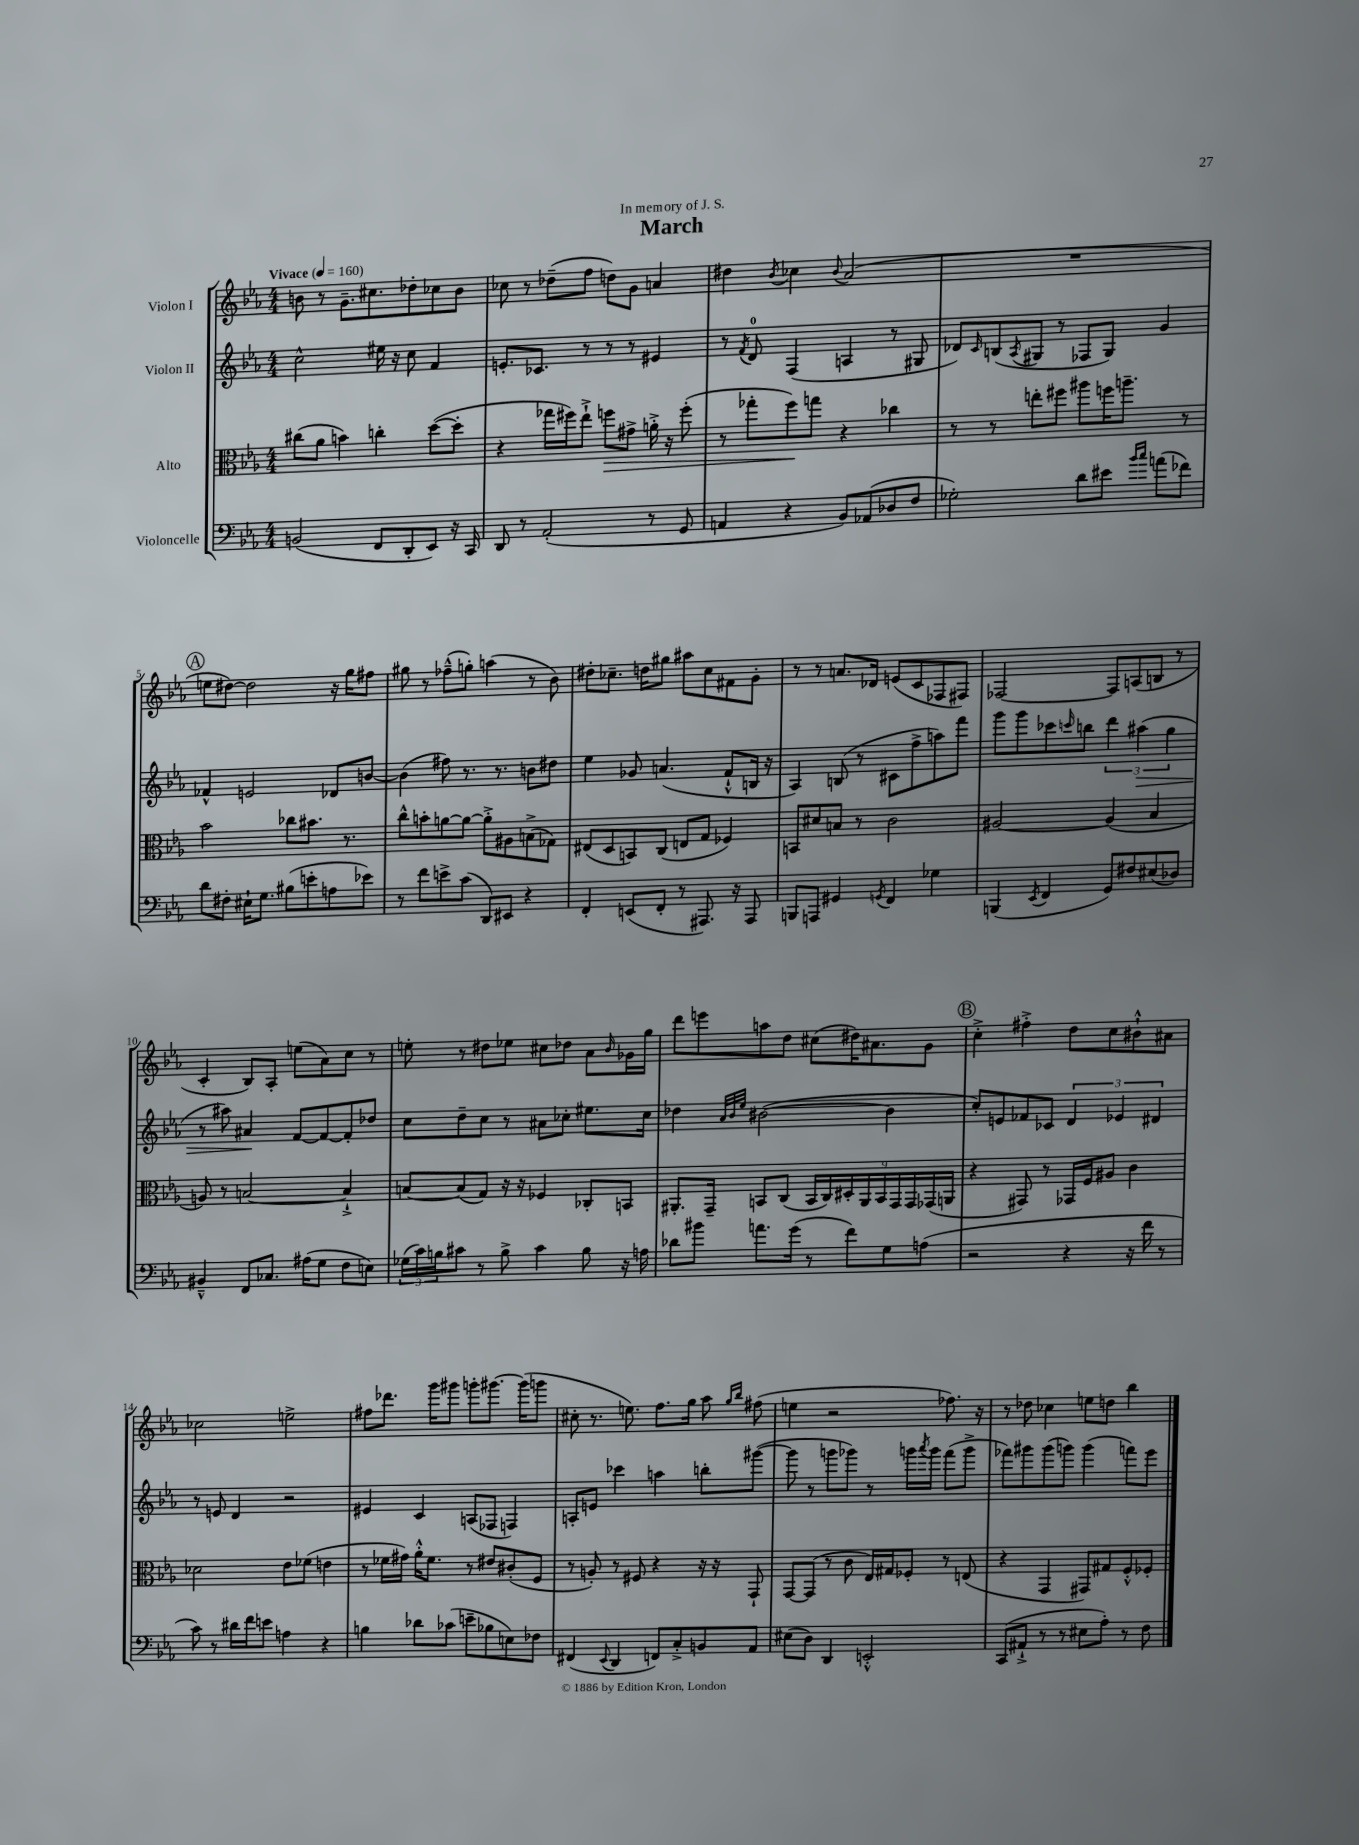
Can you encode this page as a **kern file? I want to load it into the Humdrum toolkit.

**kern	**kern	**dynam	**kern	**dynam	**kern
*part4	*part3	*part3	*part2	*part2	*part1
*staff4	*staff3	*staff3	*staff2	*staff2	*staff1
*I"Violoncelle	*I"Alto	*	*I"Violon II	*	*I"Violon I
*clefF4	*clefC3	*	*clefG2	*	*clefG2
*k[b-e-a-]	*k[b-e-a-]	*	*k[b-e-a-]	*	*k[b-e-a-]
*M4/4	*M4/4	*	*M4/4	*	*M4/4
*MM160	*MM160	*	*MM160	*	*MM160
=1	=1	=1	=1	=1	=1
!	!	!	!	!	!LO:TX:a:B:t=Vivace
(2BBn/	(8cc#X\L	.	2cc^^\	.	8bn\
.	8a-\J	.	.	.	8r
.	4bn\)	.	.	.	8.g~\L
.	.	.	.	.	8.cc#X\
8FF/L	4ccn'\	.	16ee#X\	.	.
.	.	.	16r	.	.
8DD'/	.	.	8cc\	.	8dd-X'\
8EE-/J)	([8dd\L	.	4f/	.	8cc-X\
16r	8dd'\J]	.	.	.	8b\J
16CC/	.	.	.	.	.
=2	=2	=2	=2	=2	=2
8DD/	4r	.	8.en'/L	.	8cc-X\
8r	.	.	.	.	8r
.	.	.	8.c-X/J	.	.
(2AA-'/	16gg-X\LL	.	.	.	(8dd-X~\L
.	16ff#X\J)	.	.	.	.
.	8ee-`^\J	.	8r	.	8ff\J
!	!	!LO:HP:b	!	!	!
.	8ffn\L	>	8r	.	8ddn\L)
.	8g#X^\J	.	8r	.	8g\J
8r	16an'^\	.	4e#X/	.	4an/
.	16r	.	.	.	.
8GG/	(8ff'\	.	.	.	.
=3	=3	=3	=3	=3	=3
4AAn/	8r	.	8r	.	4dd#X\
.	.	.	8qf/	.	.
.	8gg-X'\L	.	8d/	.	.
.	.	.	.	.	8qb-/
4r	8ff\)	.	(4F/	.	4cc-X\
.	8ggn\J	]	.	.	.
.	.	.	.	.	8qqb-/
8BB-/L)	4r	.	4An/	.	(2a-/
(8AA-X/	.	.	.	.	.
8D-X/	4cc-X\	.	8r	.	.
8F/J	.	.	8G#X/	.	.
=4	=4	=4	=4	=4	=4
2G-X'\)	8r	.	8d-X/L)	.	1r
.	.	.	16qqc/	.	.
.	8r	.	(8Bn/	.	.
.	.	.	8qA-/	.	.
.	8een'\L	.	8G#X/J	.	.
.	8ff#X\J	.	8r	.	.
8d\L	8aa#X\L	.	8F-X/L	.	.
8e#X\J	16ffn\K	.	8G#/J)	.	.
.	8.aan~\J	.	.	.	.
16qqb-/LL	.	.	.	.	.
16qqcc/JJ	.	.	.	.	.
(8an\L	.	.	4g/	.	.
8f-X\J)	8r	.	.	.	.
!!LO:LB:g=z
!!LO:REH:place=s1:t=A
=5	=5	=5	=5	=5	=5
8d\L	2b-\	.	4f-X^^/	.	8een\L
8F#X'\J	.	.	.	.	[8dd#X\J)
16E#X`\KL	.	.	2en/	.	2dd#\]
8.G\J	.	.	.	.	.
(8B#X\L	8cc-X\L	.	.	.	.
8en'\	8.b#X\J	.	.	.	.
8An\	.	.	8d-X/L	.	16r
.	8.r	.	.	.	16gg\KL
8e-X\J)	.	.	[8bn/J	.	8ff#X\J
=6	=6	=6	=6	=6	=6
8r	8cc^^\L	.	(4b\]	.	8gg#X\
8f\L	8bn'\	.	.	.	8r
8en^\	[8an\	.	8ff#X\)	.	(8ff-X~^^\L
(8c\J	8a\J_	.	8.r	.	8ggn'\J)
8DD/L)	8a'^\L]	.	.	.	(4aan\
.	.	.	8.r	.	.
8EE#X/J	8A#X\	.	.	.	.
4r	(8Bn^\	.	8bn\L	.	8r
.	8G-X\J)	.	8dd#X\J	.	8b-\)
=7	=7	=7	=7	=7	=7
4FF'/	(8E#X/L	.	4ee-\	.	8dd#X'\L
.	8D/	.	.	.	8.cc-X~\J
(8EEn/L	8BBn/)	.	8g-X/	.	.
.	.	.	.	.	16ddn\KL
8FF'/J	(8C/J	.	(4.an/	.	8gg#X\J
8r	8En/L	.	.	.	8aa#X\L
8.AAA#X/)	8G/J	.	.	.	8cc-\
.	4F-X/)	.	8f`^^/L	.	8f#X\
16r	.	.	.	.	.
8AAA#/	.	.	16Bn/Jk	.	8g'\J
.	.	.	16r	.	.
=8	=8	=8	=8	=8	=8
8BBBn/L	8BBn/L	.	4A-/)	.	8r
8AAAn/J	8d#X/	.	.	.	8r
4GG#X/	8Bn/J	.	(8Bn/	.	8.an/L
.	8r	.	8r	.	.
.	.	.	.	.	16d-X/Jk
8qGGn/	.	.	.	.	.
4FF/	2c\	.	8c#X\L	.	(8en/L
.	.	.	8ff^\	.	8c/
4G-X\	.	.	8aan\)	.	8F-X/
.	.	.	8fff\J	.	8F#X/J)
=9	=9	=9	=9	=9	=9
(4BBBn/	[2A#X/	.	8ggg\L	.	[2F-X/
.	.	.	8ggg\	.	.
8qEE-/	.	.	.	.	.
4FF/	.	.	8ccc-X\	.	.
.	.	.	16qqcccn/	.	.
.	.	.	8bbn\J	.	.
8GG/L)	(4A#/]	.	6ddd\	.	8F-/L]
8F#X/	.	.	.	.	(8An/
!	!	!	!	!LO:HP:b	!
.	.	.	(6aa#X\	>	.
(8E#X/	4B-/	.	.	.	8Bn/J
.	.	.	6gg\	.	.
8D-X/J)	.	.	.	.	8r
!!LO:LB:g=z
=10	=10	=10	=10	=10	=10
4BB#X~^^/	8An/)	.	8r	.	4c'/
.	8r	.	8aa#X\)	.	.
8FF/L	[2Bn/	.	4a#X/	.	8B-/L)
8.C-X/J	.	.	.	.	8A-'/J
.	.	.	[8f/L	]	(8een\L
(16A#X\KL	.	.	.	.	.
8G\J	.	.	8f/_	.	8a-\)
8F\L	4B`^/]	.	8f'/]	.	8cc\J
8En\J)	.	.	8dd-X/J	.	8r
=11	=11	=11	=11	=11	=11
(24G-X\LL	[8Bn/L	.	8cc\L	.	8een'\
24c\)	.	.	.	.	.
24Bn\J	.	.	.	.	.
8c#X\J	(8B/]	.	8dd~\	.	8r
8r	8G/J)	.	8cc\J	.	8dd#X\L
8B^\	16r	.	8r	.	8ee-X\J
.	16r	.	.	.	.
4c#\	4F-X/	.	8a#X\L	.	8cc#X\L
.	.	.	8cc-X'\J	.	8dd-X\J
8B\	8C-X'/L	.	8.ee#X\L	.	8a-\L
.	.	.	.	.	16qqb-/
16r	8BBn/J	.	.	.	16g-X\L
16An\	.	.	16cc-\Jk	.	16gg\JJ
=12	=12	=12	=12	=12	=12
8d-X\L	8.AA#X'/L	.	4dd-X\	.	8ddd\L
8b#X\J	.	.	.	.	8eeen\
.	16GG~/Jk	.	.	.	.
.	.	.	32qqa-/LLL	.	.
.	.	.	32qqb-/	.	.
.	.	.	32qqee-/JJJ	.	.
8.an\L	8BBn/L	.	([2b#X\	.	8aan\
.	(8C/J	.	.	.	8dd\J
(16g\Jk	.	.	.	.	.
8r	18BB/LL	.	.	.	(8cc#X\L
.	18C/)	.	.	.	.
.	18D#X'/	.	.	.	.
8f\L)	.	.	.	.	16dd#X\K)
.	18AA#/	.	.	.	.
.	.	.	.	.	8.a#X\
.	18BB/	.	.	.	.
8G\	.	.	4b#\]	.	.
.	18GG/	.	.	.	.
.	18GG/	.	.	.	.
(8An\J	.	.	.	.	8g\J
.	(18GG-X/	.	.	.	.
.	18AAn/JJ	.	.	.	.
!!LO:REH:place=s1:t=B
=13	=13	=13	=13	=13	=13
2r	4r	.	8cc'/L)	.	4cc'^\
.	.	.	8en/	.	.
.	8GG#X/)	.	8f-X/	.	4ff#X'^\
.	8r	.	8c-X/J	.	.
4r	16GG-X/LL	.	6d/	.	8dd\L
.	16F/J	.	.	.	.
.	8A#X/J	.	.	.	8cc\
.	.	.	6e-X/	.	.
16r	4c\	.	.	.	8b#X`^^\
16f\	.	.	.	.	.
.	.	.	6d#X/	.	.
8r	.	.	.	.	8a#X\J
!!LO:LB:g=z
=14	=14	=14	=14	=14	=14
8c\)	2d-X\	.	8r	.	2cc-X\
8r	.	.	8en/	.	.
16d#X\LL	.	.	4d/	.	.
16f\J	.	.	.	.	.
8en\J	.	.	.	.	.
4An\	8e-\L	.	2r	.	2een^\
.	(8f-X\J	.	.	.	.
4r	4en\	.	.	.	.
=15	=15	=15	=15	=15	=15
4Bn\	8r	.	4e#X/	.	8ff#X\L
.	16f-X\LL	.	.	.	8.ddd-X\J
.	16g#X\JJ)	.	.	.	.
8d-X\L	16a-'^^\KL	.	4c/	.	.
.	8.f-\J	.	.	.	16ggg\KL
(8c-X\J	.	.	.	.	8ggg#X\J
8en~\L	8r	.	(8An/L	.	8gggn'\L
8B-X\	8e#X/L	.	8F-X/J	.	[8.ggg#X\J
8En\)	(8c#X'/	.	4Fn/)	.	.
.	.	.	.	.	(16ggg#\KL]
8F-X\J	8F/J	.	.	.	8gggn\J
=16	=16	=16	=16	=16	=16
(4FF#X/	8r	.	8An'/L	.	8cc#X'\
.	8An'/)	.	8en/J	.	8.r
8qqEE-/	.	.	.	.	.
4DD/	8r	.	4ccc-X\	.	.
.	.	.	.	.	8.een\)
.	8F#X/	.	.	.	.
8FFn/L)	4r	.	4aan\	.	8.ff\L
8C'^/	.	.	.	.	.
.	.	.	.	.	16gg\Jk
8BBn/	16r	.	8bbn'\L	.	8aa-\
.	16r	.	.	.	.
.	.	.	.	.	16qqgg/LL
.	.	.	.	.	16qqbb-/JJ
8AA-/J	8GG`/	.	([8ggg#X\J	.	(8ff#X\
=17	=17	=17	=17	=17	=17
(8E#X\L	[8GG/L	.	8ggg#\]	.	4een\
8D\J)	(8GG/J]	.	8r	.	.
4DD/	8r	.	8gggn\L	.	2r
.	8c\	.	8ggg-X\J)	.	.
2EEn'^^/	16E-/LL)	.	8r	.	.
.	16G#X/J	.	.	.	.
.	8F-X'/J	.	16gggn\LL	.	.
.	.	.	8qaaa-/	.	.
.	.	.	16ggg\JJ	.	.
.	8r	.	(8fff\L	.	8.ff-X\)
.	(8En/	.	8ggg^\J	.	.
.	.	.	.	.	16r
=18	=18	=18	=18	=18	=18
(8CC/L	4r	.	8fff-X\L)	.	8r
8AA#X`^/J	.	.	8ggg#X\	.	8dd-X\
8r	4GG/	.	(8ggg#\	.	4cc-X\
8r	.	.	8gggn\J)	.	.
8E#X\L	8GG#X/L)	.	(4ggg\	.	8een\L
8A-'\J)	8G#X/	.	.	.	8ddn\J
8r	8F'^^/	.	8fffn\L)	.	4bb-\
8F\	8F-X'/J	.	8eee-\J	.	.
==	==	==	==	==	==
*-	*-	*-	*-	*-	*-
